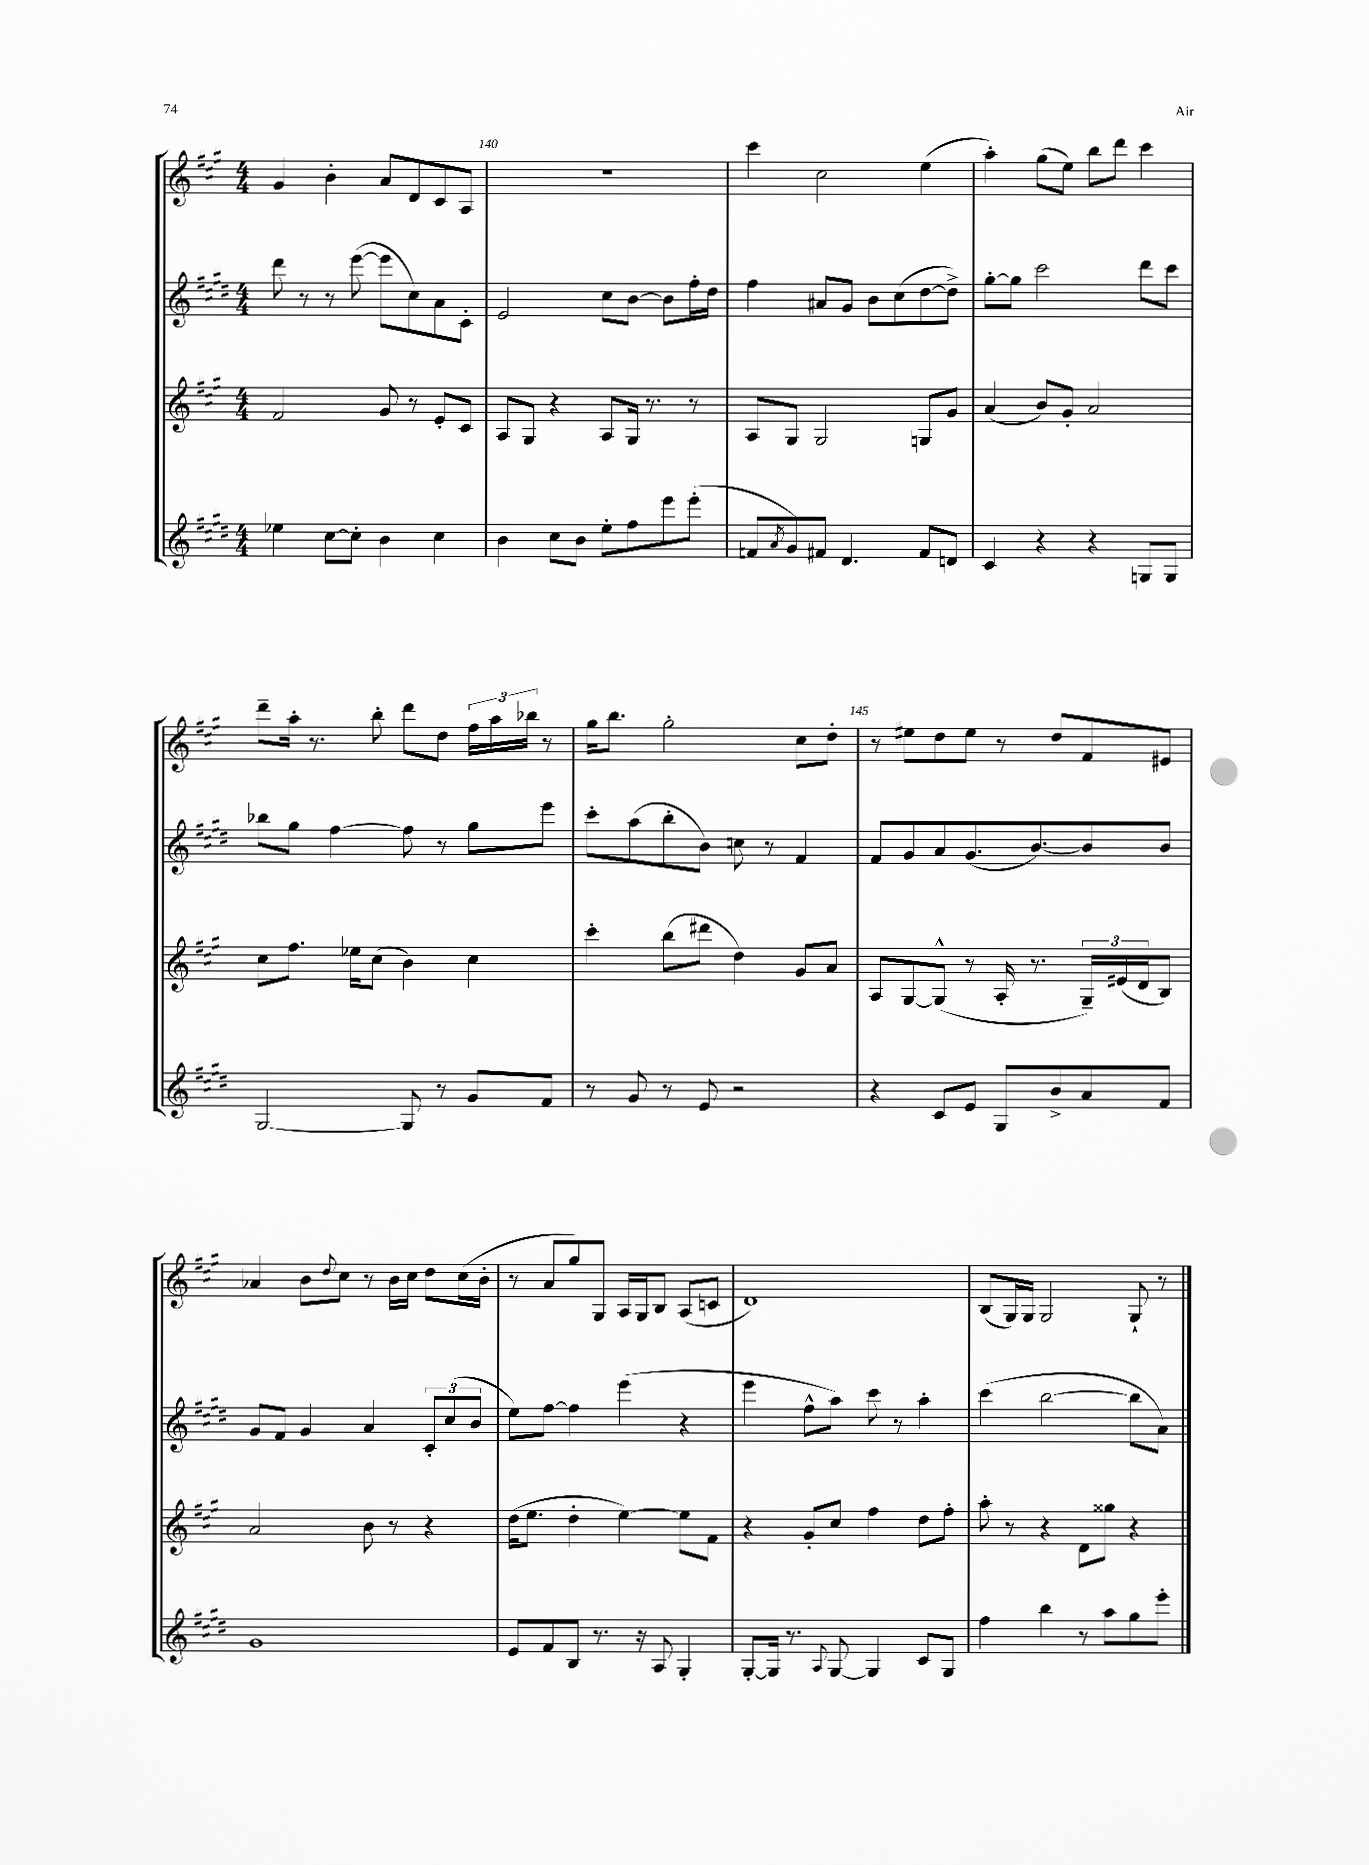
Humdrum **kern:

**kern	**kern	**kern	**kern
*staff4	*staff3	*staff2	*staff1
*clefG2	*clefG2	*clefG2	*clefG2
*k[f#c#g#d#]	*k[f#c#g#]	*k[f#c#g#d#]	*k[f#c#g#]
*M4/4	*M4/4	*M4/4	*M4/4
4ee-	2f#	8ddd#	4g#
.	.	8r	.
[8cc#	.	8r	4b'
8cc#']	.	([8eee	.
4b	8g#	8eee]	8a
.	8r	8cc#)	8d
4cc#	8e'	8a	8c#
.	8c#	8c#'	8A
=	=	=	=
4b	8A	2e	1r
.	8G#	.	.
8cc#	4r	.	.
8b	.	.	.
8ee'	8A	8cc#	.
8ff#	16G#	[8b	.
.	8.r	.	.
8eee	.	8b]	.
(8eee'	8r	16ff#'	.
.	.	16dd#	.
=	=	=	=
8f	8A	4ff#	4ccc#
8qa	.	.	.
8g#)	8G#	.	.
8f#	2G#	8a#	2cc#
4.d#	.	8g#	.
.	.	8b	.
.	.	(8cc#	.
8f#	8G	[8dd#	(4ee
8d	8g#	8dd#^])	.
=	=	=	=
4c#	(4a	[8gg#'	4aa')
.	.	8gg#]	.
4r	8b)	2ccc#	(8gg#
.	8g#'	.	8ee)
4r	2a	.	8bb
.	.	.	8ddd
8G	.	8ddd#	4ccc#
8G	.	8ccc#	.
=	=	=	=
[2G#	8cc#	8bb-	8ddd~
.	8.ff#	8gg#	16aa'
.	.	.	8.r
.	.	[4ff#	.
.	16ee-	.	.
.	(8cc#	.	8bb'
8G#]	4b)	8ff#]	8ddd
8r	.	8r	8dd
8g#	4cc#	8gg#	24ff#
.	.	.	24aa
.	.	.	24bb-
8f#	.	8eee	8r
=	=	=	=
8r	4ccc#'	8ccc#'	16gg#
.	.	.	8.bb
8g#	.	(8aa	.
8r	(8bb	8bb'	2gg#'
8e	8ddd#	8b)	.
2r	4dd)	8cc	.
.	.	8r	.
.	8g#	4f#	8cc#
.	8a	.	8dd'
=	=	=	=
4r	8A	8f#	8r
.	[8G#	8g#	8ee#
8c#	(8G#^^]	8a	8dd
8e	8r	(8.g#	8ee#
8G#	16A'	.	8r
.	8.r	[8.b)	.
8b^	.	.	8dd
8a	24G#~)	8b]	8f#
.	(24e#	.	.
.	24d	.	.
8f#	8B)	8b	8e#
=	=	=	=
1g#	2a	8g#	4a-
.	.	8f#	.
.	.	4g#	8b
.	.	.	8qqdd
.	.	.	8cc#
.	8b	4a	8r
.	8r	.	16b
.	.	.	16cc#
.	4r	12c#'	8dd
.	.	(12cc#	.
.	.	.	(16cc#
.	.	12b	.
.	.	.	16b'
=	=	=	=
8e	(16dd	8ee)	8r
.	8.ee	.	.
8f#	.	[8ff#	8a
8B	4dd'	4ff#]	8gg#)
8.r	.	.	8G#
.	[4ee)	(4eee	16A
16r	.	.	16G#
8A	.	.	8B
4G#'	8ee]	4r	(8A
.	8f#	.	8c
=	=	=	=
[8G#'	4r	4eee	1d)
16G#]	.	.	.
8.r	.	.	.
.	8g#'	8ff#^^	.
8qqA	.	.	.
[8G#	8cc#	8aa)	.
4G#]	4ff#	8ccc#	.
.	.	8r	.
8c#	8dd	4aa'	.
8G#	8ff#'	.	.
=	=	=	=
4ff#	8aa'	(4ccc#	(8B
.	8r	.	16G#)
.	.	.	16G#
4bb	4r	[2bb	2G#
8r	8d	.	.
8aa	8gg##	.	.
8gg#	4r	8bb]	8G#`
8eee'	.	8a)	8r
==	==	==	==
*-	*-	*-	*-
